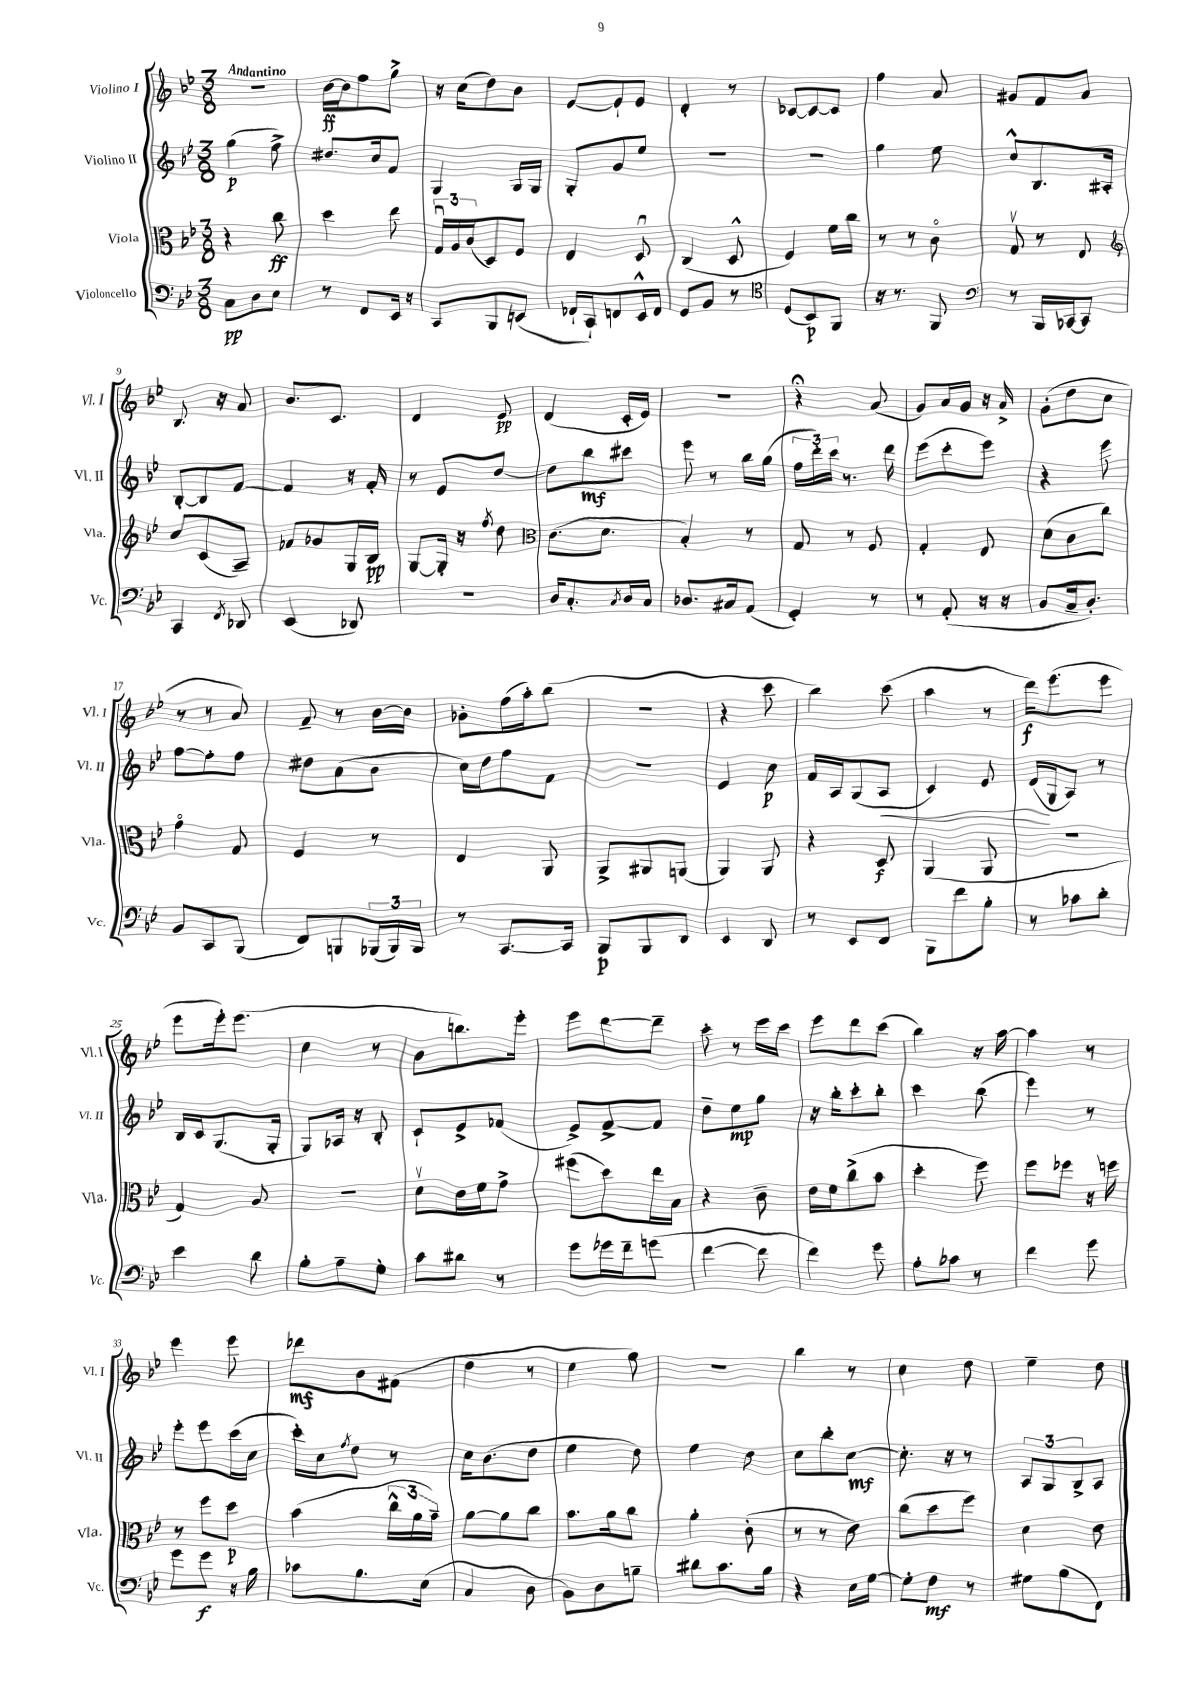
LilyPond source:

<<
\new StaffGroup <<
\new Staff = "s0" \with { instrumentName = "Violino I" shortInstrumentName = "Vl. I" } {
    \clef treble \key bes \major \numericTimeSignature \time 3/8 \tempo "Andantino"
    R4. |
    bes'16~\ff bes'16 f''8 g''8-> |
    r16 c''16( d''8) bes'8 |
    ees'8~ ees'8-! ees'8 |
    d'4-. r8 |
    ces'8~ ces'8~ ces'8 |
    f''4 a'8 |
    gis'8 f'8 a'8 |
    bes8. r16 a'8 |
    bes'8. c'8. |
    d'4 ees'8\pp |
    d'4( c'16-. ees'16) |
    R4. |
    r4\fermata a'8( |
    g'8) a'16 g'16 r16 a'16-> |
    g'8-.( d''8 c''8 |
    r8 r8 a'8) |
    f'8-- r8 bes'16~ bes'16 |
    ges'8-. f''16( a''16-.) bes''8( |
    R4. |
    r4 c'''8 |
    bes''4) c'''8( |
    a''4 r8 |
    d'''16\f) ees'''8.( ees'''8 |
    ees'''8 ees'''16-.) ees'''8.( |
    c''4 r8 |
    bes'8 b''8.) ees'''16-. |
    ees'''8 d'''8~ d'''8-- |
    c'''8-. r8 ees'''16 c'''16 |
    ees'''8 d'''8 c'''8( |
    bes''4) r16 a''16~ |
    a''4 r8 |
    ees'''4 ees'''8 |
    des'''8\mf bes'8 fis'8( |
    d''4 r8 |
    ees''4 g''8) |
    R4. |
    bes''4 r8 |
    c''4 d''8 |
    ees''4-- d''8 \bar "|." |
}
\new Staff = "s1" \with { instrumentName = "Violino II" shortInstrumentName = "Vl. II" } {
    \clef treble \key bes \major \numericTimeSignature \time 3/8
    g''4\p( f''8->) |
    dis''8. c''16 f'8 |
    g4 g16 g16 |
    g8-. g'8 ees''8 |
    R4. |
    R4. |
    g''4 ees''8 |
    c''8-^ bes8. ais16-. |
    bes8~-. bes8 f'8~ |
    f'4 r16 f'16-. |
    r8 ees'8 d''8~ |
    d''8 bes''8\mf cis'''8 |
    ees'''8 r8 bes''16 g''16( |
    \tuplet 3/2 { f''16 d'''16-.) c'''16 } r8. d'''16 |
    ees'''8( c'''8-. ees'''8) |
    r4 ees'''8 |
    f''8~ f''8-. f''8 |
    dis''8 a'8( bes'8 |
    c''16) d''16 f''8 f'8 |
    R4. |
    ees'4 c''8\p |
    f'16 a16 g8( a8\< |
    c'4) ees'8 |
    d'16\!( g16 a8) r8 |
    bes16 c'16 g8.( g16-. |
    g8) aes16 r16 bes8-. |
    c'8-! ees'8-> fes'8( |
    ees'8->) f'8~-> f'8 |
    d''8-- ees''8\mp g''8 |
    r16 bes''16-. c'''8-. bes''8-. |
    c'''4 bes''8( |
    ees'''4) r8 |
    ees'''8-. ees'''8 c'''16( c''16 |
    c'''16-.) c''16 \acciaccatura { f''8 } d''8 r8 |
    c''16 bes'8.( d''8 |
    ees''4 d''8) |
    ees''4 d''8 |
    c''8 bes''8-. c''8~\mf |
    c''8.-. r16 r8 |
    \tuplet 3/2 { a8 g8 bes8-> } a8 \bar "|." |
}
\new Staff = "s2" \with { instrumentName = "Viola" shortInstrumentName = "Vla." } {
    \clef alto \key bes \major \numericTimeSignature \time 3/8
    r4 c''8\ff |
    d''4 ees''8 |
    \tuplet 3/2 { g16\downbow a16 c'16( } d8) f8 |
    ees4 d8\downbow |
    c4( d8-^ |
    f4) f'16 c''16 |
    r8 r8 c'8\flageolet |
    g8\upbow r8 ees8 |
    \clef treble c''8 c'8( a8--) |
    fes'8 ges'8 g16 bes16\pp |
    g8~ g16-. r16 \acciaccatura { f''8 } d''8 |
    \clef alto c'8.( d'8. |
    bes4-.) r8 |
    g8 r8 f8 |
    g4-. ees8 |
    d'8( c'8 c''8) |
    g'4\flageolet g8 |
    f4 r8 |
    ees4 a,8 |
    a,8-> ais,8 a,8( |
    a,4) a,8 |
    r4 d8\f |
    a,4( a,8 |
    R4. |
    g4) a8 |
    R4. |
    d'8\upbow ees'16 f'16 g'8-> |
    fis''8( d''8) ees''16 bes16 |
    r4 c'8-- |
    ees'16 f'16 c''8->( bes'8 |
    d''4-. f''8) |
    f''8 fes''8 r16 f''16 |
    r8 f''8 d''8\p |
    bes'4( \tuplet 3/2 { c''16-^ a'16 bes'16--) } |
    a'8~ a'8 c''8 |
    bes'8. a'16 c''8 |
    a'4-. c'8-.( |
    r8 r8 ees'8) |
    c''8( d''8 f''8) |
    d'4 ees'8 \bar "|." |
}
\new Staff = "s3" \with { instrumentName = "Violoncello" shortInstrumentName = "Vc." } {
    \clef bass \key bes \major \numericTimeSignature \time 3/8
    c8\pp d8 ees8 |
    r8 f,8 ees,16 r16 |
    c,8 bes,,8 e,8( |
    fes,16-! c,16-!) f,8 ees,16-^ f,16 |
    g,8 bes,8 r8 |
    \clef tenor d8( bes,8\p) f,8 |
    r16 r8. f,8 |
    \clef bass r8 bes,,16 ces,16~ ces,8 |
    c,4 \acciaccatura { f,8 } des,8 |
    ees,4( des,8) |
    R4. |
    d16 c8.-. \acciaccatura { c8 } d16 c16 |
    des8. cis16 a,8( |
    g,4-.) r8 |
    r8 a,8-.( r16 r16 |
    bes,8 c16-- d8.-.) |
    bes,8 c,8 bes,,8( |
    f,8) b,,8 \tuplet 3/2 { bes,,16( bes,,16) bes,,16 } |
    r8 c,8.~ c,16 |
    bes,,8\p bes,,8 d,8 |
    ees,4 d,8 |
    r8 ees,8 f,8 |
    bes,,8 f'8 bes8-. |
    r8 ces'8 d'8-. |
    ees'4 d'8 |
    bes8-. a8-- g8-. |
    c'8 dis'8 r8 |
    g'8 ges'16 f'16-- g'8( |
    f'4~ f'8 |
    f'4) g'8 |
    a8-. ces'8 r8 |
    f'4 g'8 |
    g'8 g'8\f r16 bes16 |
    ces'8 bes8. ees16( |
    c4 d8 |
    bes,8) d8 b8-- |
    dis'8 c'8. bes16 |
    r4 ees16 g16~ |
    g8-. f8\mf r8 |
    gis8 bes8( f,8) \bar "|." |
}
>>
>>
